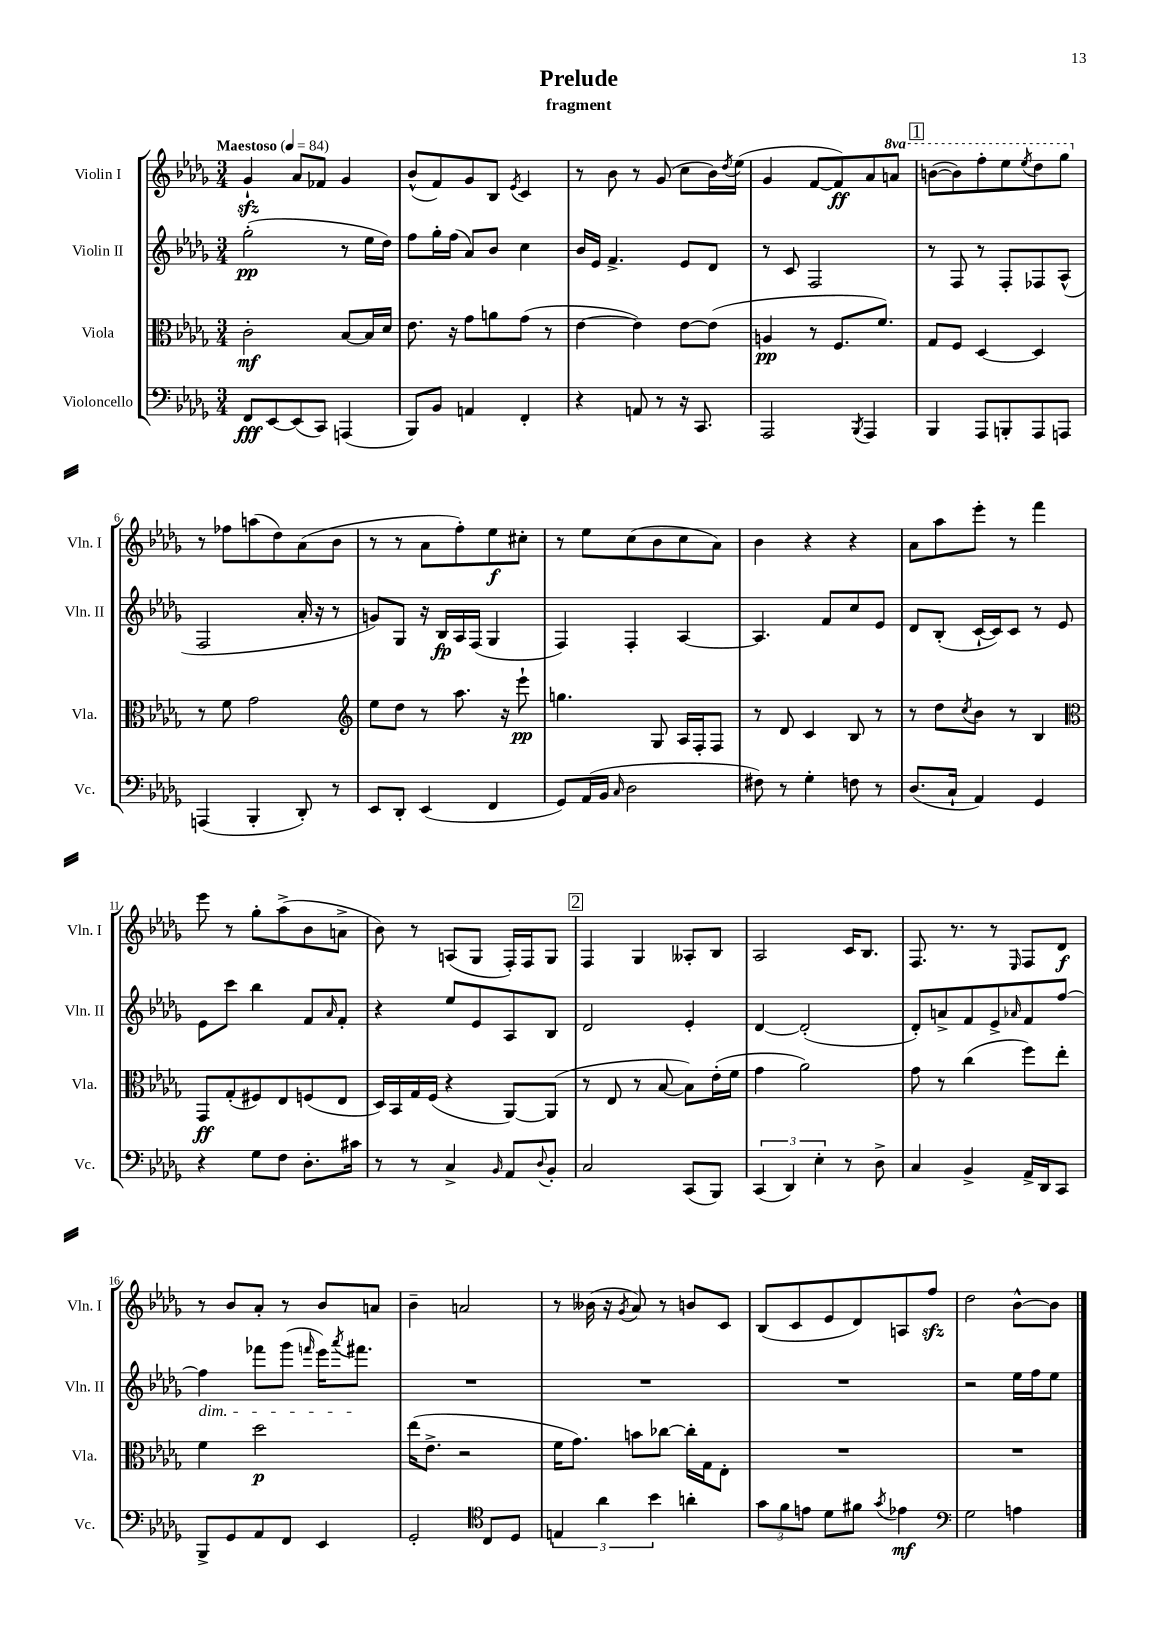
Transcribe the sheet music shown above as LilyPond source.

\header { title = "Prelude" subtitle = "fragment" }
<<
\new StaffGroup <<
\new Staff = "s0" \with { instrumentName = "Violin I" shortInstrumentName = "Vln. I" } {
    \clef treble \key des \major \numericTimeSignature \time 3/4 \set Staff.ottavationMarkups = #ottavation-simple-ordinals \tempo "Maestoso" 4 = 84
    ges'4-!\sfz aes'8 fes'8 ges'4 |
    bes'8-^( f'8) ges'8 bes8 \acciaccatura { ees'8 } c'4 |
    r8 bes'8 r8 ges'8( c''8 bes'16) \acciaccatura { des''8 } ees''16( |
    ges'4 f'8~ f'8\ff) aes'8 \ottava #1 a''8 |
    \mark \markup { \box "1" } b''8~( b''8) f'''8-. ees'''8 \acciaccatura { ees'''8 } des'''8 ges'''8 \ottava #0 |
    r8 fes''8 a''8( des''8) aes'8( bes'8 |
    r8 r8 aes'8 f''8-.) ees''8\f cis''8-. |
    r8 ees''8 c''8( bes'8 c''8 aes'8) |
    bes'4 r4 r4 |
    aes'8 aes''8 ees'''8-. r8 f'''4 |
    ees'''8 r8 ges''8-. aes''8->( bes'8 a'8-> |
    bes'8) r8 a8( ges8 f16-.) f16 ges8 |
    \mark \markup { \box "2" } f4 ges4 aeses8-. bes8 |
    aes2 c'16 bes8. |
    f8. r8. r8 \grace { ees16 } f8 des'8\f |
    r8 bes'8 aes'8-. r8 bes'8 a'8 |
    bes'4-- a'2 |
    r8 beses'16( r16 \acciaccatura { ges'8 } aes'8) r8 b'8 c'8 |
    bes8( c'8 ees'8 des'8) a8 f''8\sfz |
    des''2 bes'8~-^ bes'8 \bar "|." |
}
\new Staff = "s1" \with { instrumentName = "Violin II" shortInstrumentName = "Vln. II" } {
    \clef treble \key des \major \numericTimeSignature \time 3/4
    ges''2-.\pp( r8 ees''16 des''16) |
    f''8 ges''16-. f''16( aes'8) bes'8 c''4 |
    bes'16 ees'16 f'4.-> ees'8 des'8 |
    r8 c'8 f2 |
    \mark \markup { \box "1" } r8 f8 r8 f8-. fes8 aes8-^( |
    f2 aes'16-. r16 r8 |
    g'8) ges8 r16 bes16\fp aes16 f16( ges4 |
    f4) f4-. aes4~ |
    aes4. f'8 c''8 ees'8 |
    des'8 bes8-.( c'16~-! c'16) c'8 r8 ees'8 |
    ees'8 c'''8 bes''4 f'8 \grace { aes'16 } f'8-. |
    r4 ees''8 ees'8 aes8 bes8 |
    \mark \markup { \box "2" } des'2 ees'4-. |
    des'4~ des'2-.( |
    des'8-.) a'8-> f'8 ees'8-> \grace { aes'16 } f'8 f''8~ |
    f''4\dim fes'''8 ges'''8( \grace { f'''16 } ees'''16) \acciaccatura { aes'''8 } fis'''8.\! |
    R2. |
    R2. |
    R2. |
    r2 ees''16 f''16 ees''8 \bar "|." |
}
\new Staff = "s2" \with { instrumentName = "Viola" shortInstrumentName = "Vla." } {
    \clef alto \key des \major \numericTimeSignature \time 3/4
    c'2-.\mf bes8~ bes16 des'16 |
    ees'8. r16 ges'8 a'8 ges'8( r8 |
    ees'4~ ees'4) ees'8~ ees'8( |
    a4\pp r8 f8. f'8.) |
    \mark \markup { \box "1" } ges8 f8 des4~ des4 |
    r8 f'8 ges'2 |
    \clef treble ees''8 des''8 r8 aes''8. r16 ees'''8-!\pp |
    g''4. ges8 aes16 f16-. f8 |
    r8 des'8 c'4 bes8 r8 |
    r8 des''8 \acciaccatura { c''8 } bes'8 r8 bes4 |
    \clef alto ges,8\ff ges8-.( fis8) ees8 f8( ees8 |
    des16) bes,16 ges16 f16( r4 aes,8~) aes,8( |
    \mark \markup { \box "2" } r8 ees8 r8 bes8~ bes8) ees'16-.( f'16 |
    ges'4 aes'2) |
    ges'8 r8 c''4( f''8) ees''8-. |
    f'4 des''2\p |
    ees''16( ees'8.-> r2 |
    f'16 ges'8.) b'8 ces''8~ ces''16-. ges16 ees8-. |
    R2. |
    R2. \bar "|." |
}
\new Staff = "s3" \with { instrumentName = "Violoncello" shortInstrumentName = "Vc." } {
    \clef bass \key des \major \numericTimeSignature \time 3/4
    f,8\fff ees,8~ ees,8( c,8) a,,4( |
    bes,,8) bes,8 a,4 f,4-. |
    r4 a,8 r8 r16 c,8. |
    aes,,2 \acciaccatura { bes,,8 } aes,,4 |
    \mark \markup { \box "1" } bes,,4 aes,,8 b,,8-. aes,,8 a,,8 |
    a,,4( bes,,4-. des,8-.) r8 |
    ees,8 des,8-. ees,4( f,4 |
    ges,8) aes,16( bes,16 \grace { c16 } des2 |
    fis8) r8 ges4-. f8 r8 |
    des8.( c16-! aes,4) ges,4 |
    r4 ges8 f8 des8.-. cis'16 |
    r8 r8 c4-> \grace { bes,16 } aes,8 \appoggiatura { des8 } bes,8-. |
    \mark \markup { \box "2" } c2 c,8( bes,,8) |
    \tuplet 3/2 { c,4( des,4) ees4-. } r8 des8-> |
    c4 bes,4-> aes,16-> des,16 c,8 |
    bes,,8-> ges,8 aes,8 f,8 ees,4 |
    ges,2-. \clef tenor c8 des8 |
    \tuplet 3/2 { e4 aes'4 bes'4 } a'4-. |
    \tuplet 3/2 { ges'8 f'8 e'8 } des'8 fis'8 \acciaccatura { ges'8 } ees'4\mf |
    \clef bass ges2 a4 \bar "|." |
}
>>
>>
